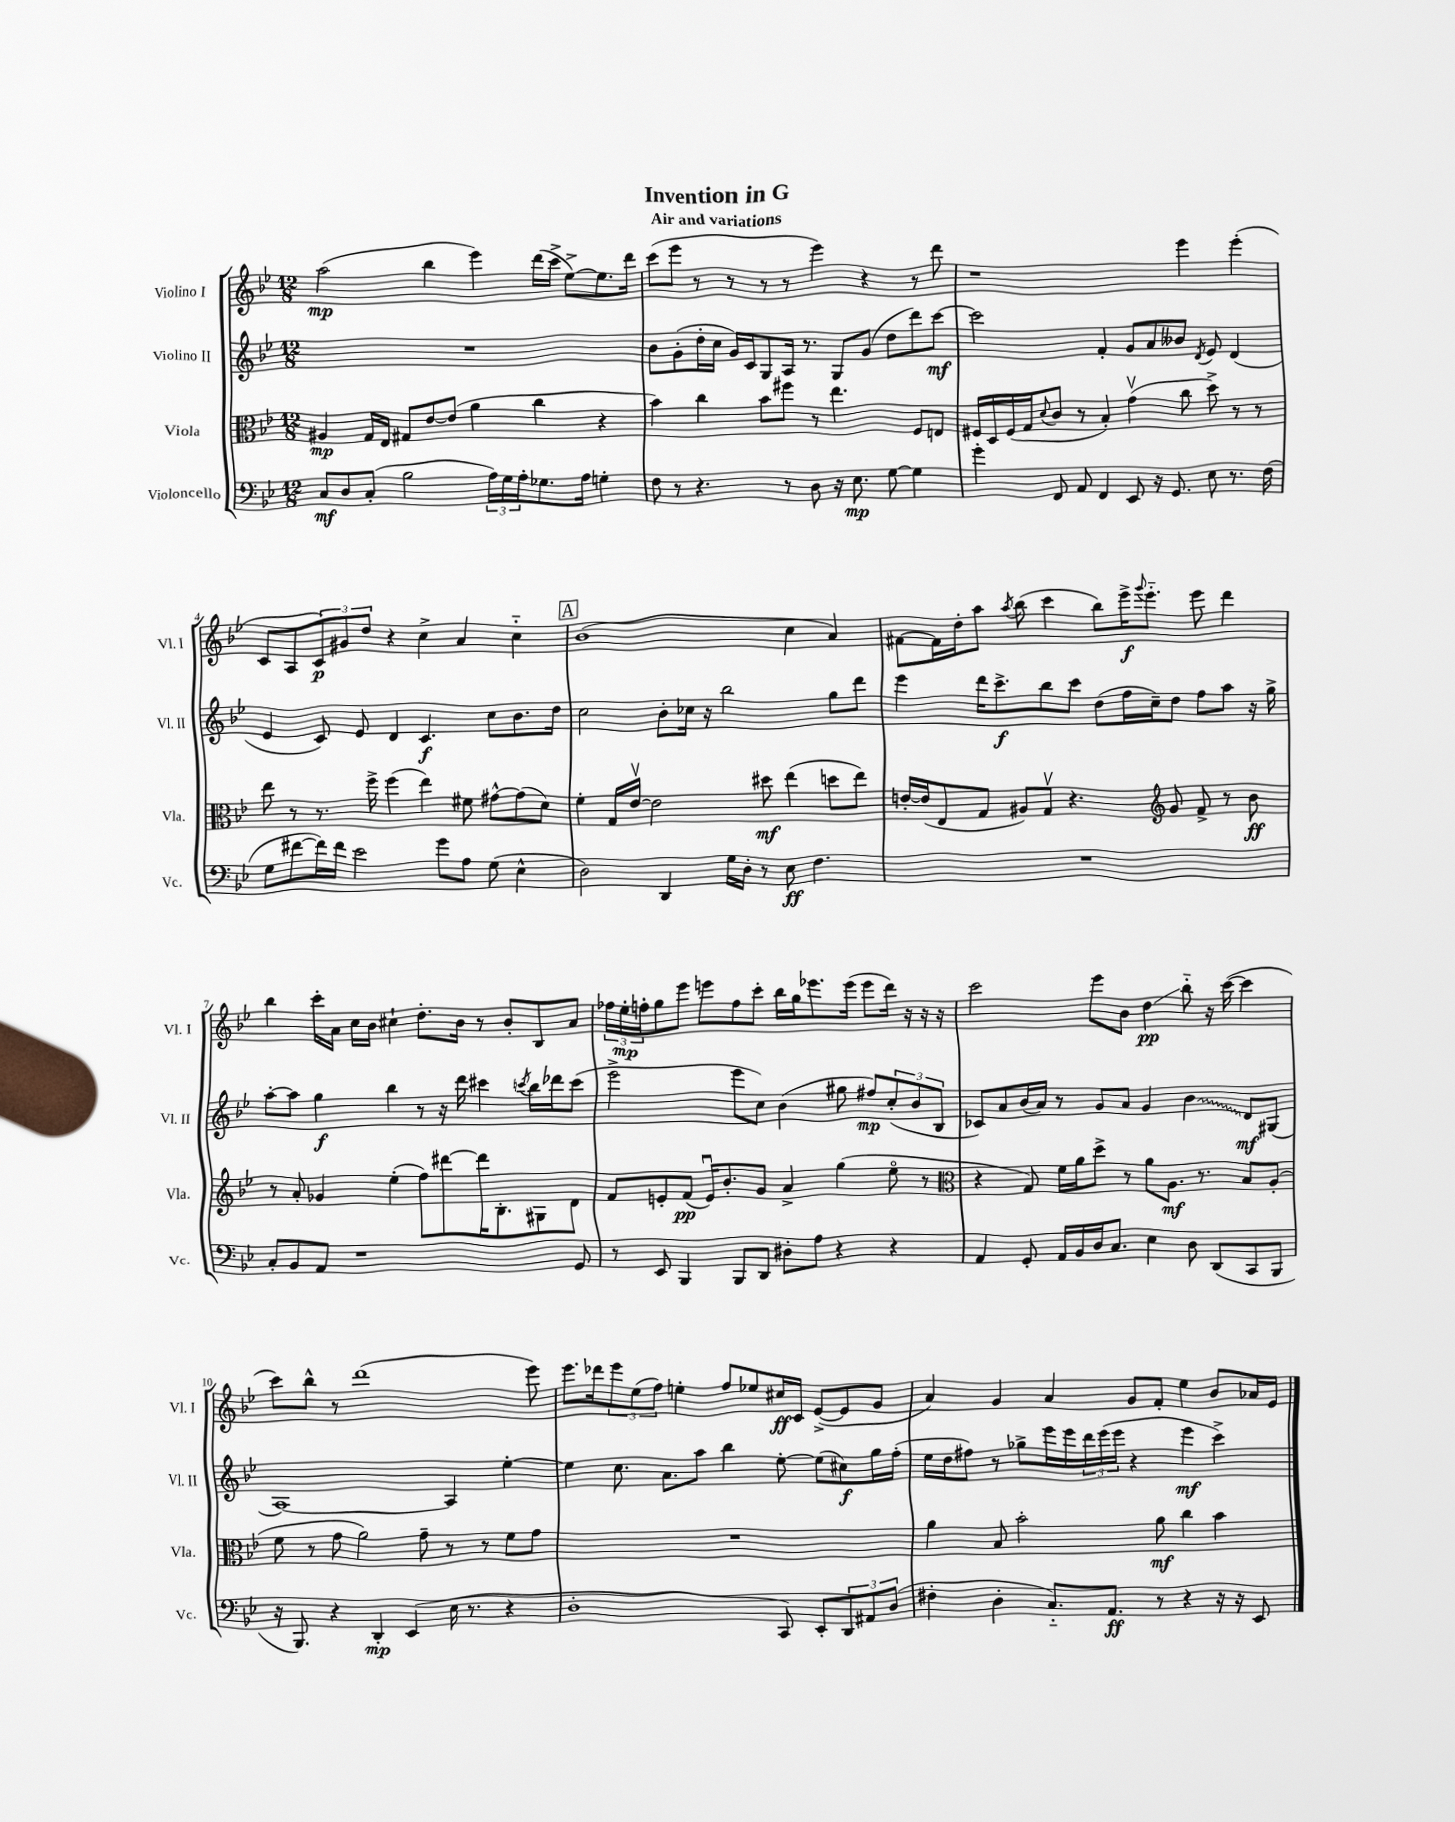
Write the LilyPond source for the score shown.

\header { title = "Invention in G" subtitle = "Air and variations" }
<<
\new StaffGroup <<
\new Staff = "s0" \with { instrumentName = "Violino I" shortInstrumentName = "Vl. I" } {
    \clef treble \key bes \major \numericTimeSignature \time 12/8
    a''2\mp( bes''4 ees'''4) d'''16( c'''16-> ees''8~->) ees''8. d'''16 |
    c'''8( ees'''8 r8 r8 r8 r8 ees'''4) r4 r8 d'''8 |
    r1 ees'''4 ees'''4-.( |
    c'8 a8 \tuplet 3/2 { c'8\p) gis'8 d''8 } r4 c''4-> a'4 c''4-_ |
    \mark \markup { \box "A" } bes'1( c''4 a'4) |
    fis'8~ fis'16 d''16-. a''8 \acciaccatura { a''8 } bes''8( c'''4 bes''8) ees'''16->\f \appoggiatura { g'''8 } ees'''8.-_ ees'''8 d'''4 |
    bes''4 c'''16-. a'16 c''16 bes'16 cis''4-! d''8.-. bes'16 r8 bes'8-. bes8 a'8 |
    \tuplet 3/2 { fes''16 ees''16-.\mp f''16-. } g''8 ees'''8 e'''8 f''8 c'''8-. bes''16 g''16 ees'''8. ees'''16( ees'''8 d'''16) r16 r16 r16 |
    c'''2 ees'''8 bes'8 d''4\glissando\pp bes''8-_ r16 c'''16~( c'''4 |
    c'''8) bes''8-^ r8 d'''1( ees'''8) |
    ees'''8. des'''16 \tuplet 3/2 { ees'''8 ees''8( f''8) } e''4-. f''8 ees''8 cis''16\ff c'16 ees'8~->( ees'8 g'8 |
    a'4) g'4 a'4 g'8 f'8-. ees''4 bes'8 aes'16 ees'16 \bar "|." |
}
\new Staff = "s1" \with { instrumentName = "Violino II" shortInstrumentName = "Vl. II" } {
    \clef treble \key bes \major \numericTimeSignature \time 12/8
    R1. |
    bes'8 g'8-.( d''16-. c''16 g'16) c'16 g8 a16 r8. g8 g'8( d''8 d'''8) c'''8~\mf |
    c'''2 f'4-. g'8 a'8 beses'8 \acciaccatura { d'8 } ees'8 d'4( |
    ees'4 c'8) ees'8 d'4 c'4.\f c''8 bes'8. d''16 |
    \mark \markup { \box "A" } c''2 bes'8-. ces''16 r16 bes''2 g''8 d'''8 |
    ees'''4 d'''16 c'''8.->\f bes''8 c'''8 d''8( f''16 c''16--) d''8 f''8 a''8 r16 g''16-> |
    a''8~-. a''8 g''4\f bes''4 r8 r16 d'''16 cis'''4 \acciaccatura { c'''8 } bes''16 des'''16 c'''8( |
    ees'''2-> ees'''8 c''8) bes'4( gis''8 fis''8\mp) \tuplet 3/2 { c''8-.( bes'8 bes8 } |
    ces'8) a'8 bes'16( a'16) r8 g'8 a'8 g'4 \once \override Glissando.style = #'zigzag bes'4\glissando d'8\mf gis8( |
    a1~) a4 ees''4~-. |
    ees''4 c''8. a'8. a''8 bes''4 ees''8~-. ees''8( cis''8\f) g''16 f''16-.( |
    ees''16 d''16 fis''8) r8 ges''8-> ees'''16 ees'''16 \tuplet 3/2 { d'''16 ees'''16( ees'''16 } r4 ees'''4\mf c'''4->) \bar "|." |
}
\new Staff = "s2" \with { instrumentName = "Viola" shortInstrumentName = "Vla." } {
    \clef alto \key bes \major \numericTimeSignature \time 12/8
    ais4\mp g16 ees16 gis8 ees'8~ ees'8( a'4 c''4 r4 |
    bes'4) c''4 bes'8 fis''8 r8 ees''4. f8 e8 |
    fis16 d16 fis16( g16 \appoggiatura { d'8 } c'8 r8 bes4-.) g'4\upbow( c''8 d''8->) r8 r8 |
    ees''8 r8 r8. f''16-> f''4( ees''4) fis'8 gis'8~-^ gis'8( d'8) |
    \mark \markup { \box "A" } f'4-. g16 ees'16~\upbow ees'2 dis''8\mf ees''4( d''8 ees''8) |
    e'16~-. e'16( ees8 g8 ais8) g8\upbow r4. \clef treble g'8 f'8-> r8 bes'8\ff |
    r8 a'8-. ges'4 ees''4-.( f''8) dis'''8~ dis'''16 bes8.-. gis8 d'8 |
    f'8 e'8-. f'8\pp( e'16\downbow) bes'8.-. g'8 a'4-> g''4( ees''8\flageolet r8 |
    \clef alto r4 g8) f'16 a'16 d''8-> r8 a'8 a8.\mf r8. bes8 a8-.( |
    f'8 r8 g'8 a'2) g'8-- r8 r8 f'8 g'8 |
    R1. |
    a'4 bes8 bes'2-. a'8\mf c''4 bes'4 \bar "|." |
}
\new Staff = "s3" \with { instrumentName = "Violoncello" shortInstrumentName = "Vc." } {
    \clef bass \key bes \major \numericTimeSignature \time 12/8
    c8\mf d8 c8-.( bes2 \tuplet 3/2 { a16) g16 a16-. } ges8. a16 g4-. |
    f8 r8 r4. r8 d8 r16 ees8.\mp g8~ g4 |
    g'4-. f,8 a,8 f,4 ees,8 r16 g,8. ees8 r8. f16( |
    g8 fis'8~ fis'16) fis'16 ees'2 g'8 a8 g8( ees4-^ |
    \mark \markup { \box "A" } d2) d,4 g16 d16-. r8 ees8\ff f4. |
    R1. |
    c8-. bes,8 a,8 r1 g,8 |
    r8 ees,8 bes,,4 bes,,8 d,8 dis8-. a8 r4 r4 |
    a,4 g,8-. a,16 bes,16 d16 c8. ees4 d8 d,8( c,8 bes,,8 |
    r16 bes,,8.) r4 d,4-.\mp ees,4( ees16 r8. r4 |
    d1-. c,8) ees,8-. \tuplet 3/2 { d,8 ais,8 d8( } |
    fis4-. d4-. c8.-_) a,8.\ff r8 r4 r16 r16 ees,8 \bar "|." |
}
>>
>>
